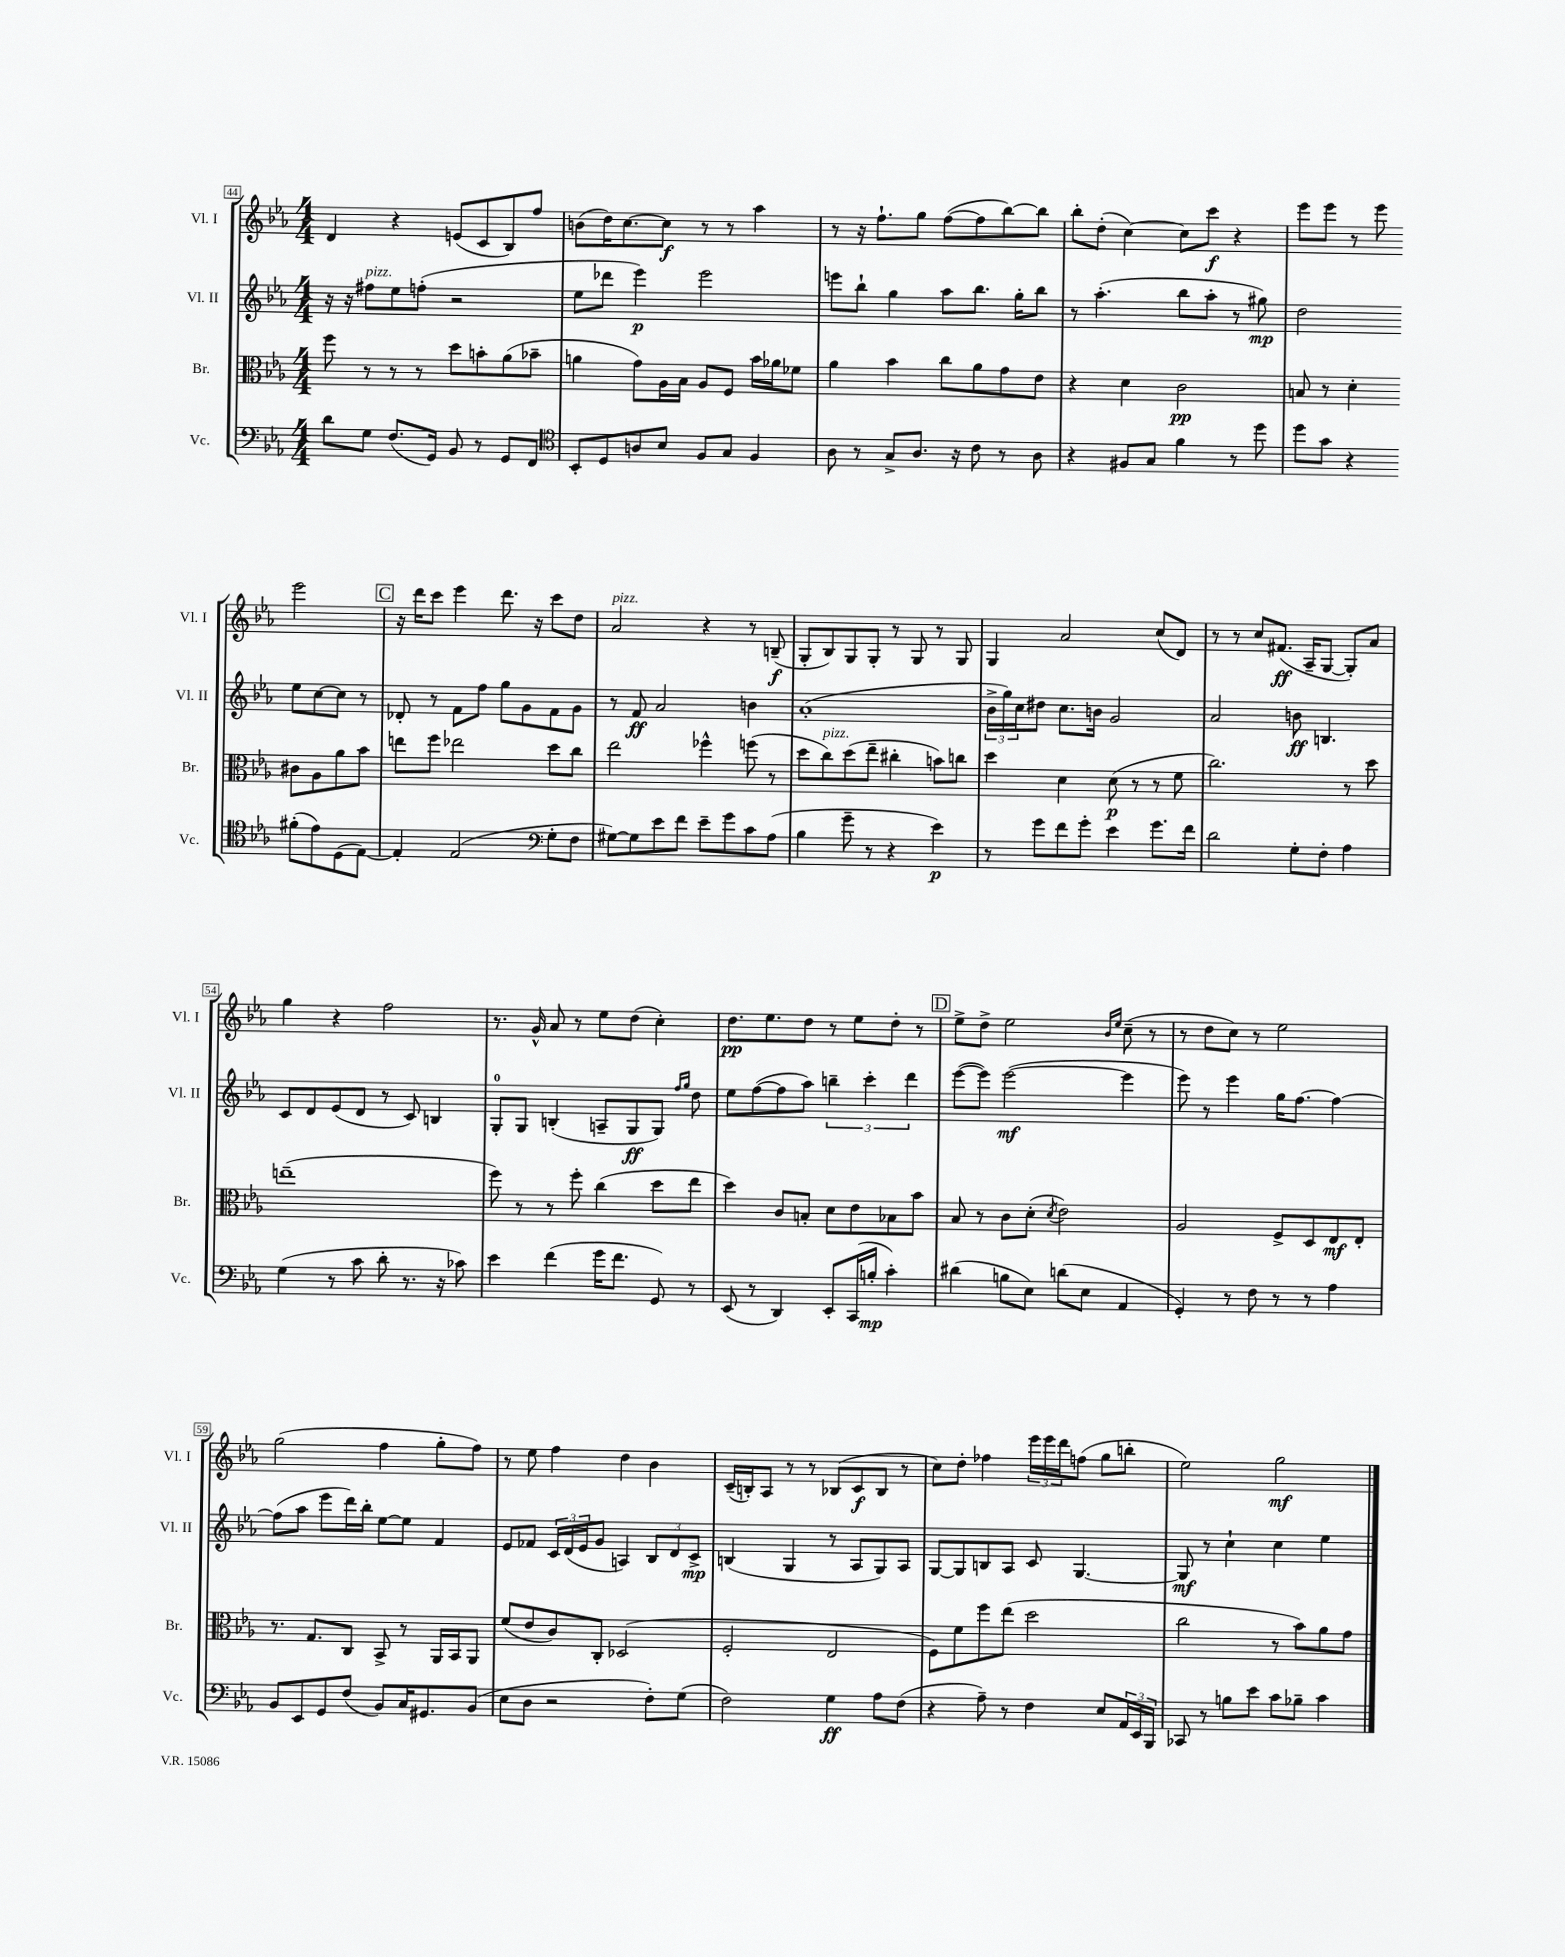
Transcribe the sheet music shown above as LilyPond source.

<<
\new StaffGroup <<
\new Staff = "s0" \with { instrumentName = "Vl. I" shortInstrumentName = "Vl. I" } {
    \clef treble \key ees \major \numericTimeSignature \time 4/4
    d'4 r4 e'8( c'8 bes8) f''8 |
    b'8( d''16) c''8.~ c''8\f r8 r8 aes''4 |
    r8 r16 f''8.-! g''8 f''8~( f''8 bes''8~) bes''8 |
    bes''8-. d''8-.( c''4~) c''8 c'''8\f r4 |
    ees'''8 ees'''8 r8 ees'''8 ees'''2 |
    \mark \markup { \box "C" } r16 d'''16 c'''8 ees'''4 d'''8. r16 c'''8 d''8 |
    aes'2^\markup { \italic "pizz." } r4 r8 b8--\f( |
    g8-. bes8) g8 g8-. r8 g8 r8 g8 |
    g4 aes'2 c''8( d'8) |
    r8 r8 c''8 fis'8.\ff( aes16-- g8~ g8-.) aes'8 |
    g''4 r4 f''2 |
    r8. g'16-^ aes'8 r8 ees''8 d''8( c''4-.) |
    d''8.\pp ees''8. d''8 r8 ees''8 d''8-. r8 |
    \mark \markup { \box "D" } ees''8-> d''8-> ees''2 \grace { bes'16 ees''16 } c''8--( r8 |
    r8 d''8 c''8) r8 ees''2 |
    g''2( f''4 g''8-. f''8) |
    r8 ees''8 f''4 d''4 bes'4 |
    c'16--( b16-.) aes8 r8 r8 bes8( c'8\f bes8 r8 |
    c''8) d''8-. fes''4 \tuplet 3/2 { ees'''16 ees'''16 d'''16 } f''8( g''8 b''8-. |
    ees''2) g''2\mf \bar "|." |
}
\new Staff = "s1" \with { instrumentName = "Vl. II" shortInstrumentName = "Vl. II" } {
    \clef treble \key ees \major \numericTimeSignature \time 4/4
    r16 r16 fis''8^\markup { \italic "pizz." } ees''8 f''8-.( r2 |
    ees''8 des'''8 ees'''4\p) ees'''2 |
    e'''8 bes''8-! g''4 aes''8 bes''8. g''16-. bes''8 |
    r8 aes''4.-.( bes''8 aes''8-. r8 gis''8\mp) |
    d''2 ees''8 c''8~ c''8 r8 |
    \mark \markup { \box "C" } des'8-. r8 f'8 f''8 g''8 g'8 f'8 g'8 |
    r8 f'8\ff aes'2 b'4 |
    aes'1-.( |
    \tuplet 3/2 { bes'16-> g''16) c''16 } dis''8 c''8. b'16 g'2 |
    aes'2 b'8\ff b4. |
    c'8 d'8 ees'8( d'8 r8 c'8) b4 |
    g8-0-. g8 b4-.( a8-- g8\ff g8) \grace { f''16 g''16 } d''8 |
    ees''8 f''8~( f''8 aes''8) \tuplet 3/2 { b''4-- c'''4-. d'''4 } |
    \mark \markup { \box "D" } ees'''8~( ees'''8) ees'''2~\mf( ees'''4 |
    ees'''8) r8 ees'''4 g''16 f''8.~ f''4~ |
    f''8( aes''8 ees'''8 d'''16) bes''16-. ees''8~ ees''8 f'4 |
    ees'8 fes'8 \tuplet 3/2 { c'16 d'16( ees'16 } g'8 a4) \tuplet 3/2 { bes8 d'8 c'8->\mp } |
    b4( g4 r8 aes8 g8) aes8 |
    g8~ g8 b8 aes8 c'8 g4.~ |
    g8\mf r8 c''4-! c''4 ees''4 \bar "|." |
}
\new Staff = "s2" \with { instrumentName = "Br." shortInstrumentName = "Br." } {
    \clef alto \key ees \major \numericTimeSignature \time 4/4
    f''8 r8 r8 r8 d''8 b'8-. aes'8( bes'8-- |
    a'4 g'8) aes16 bes16 aes8 f8 bes'16 aes'16 fes'8 |
    aes'4 bes'4 c''8 aes'8 g'8 ees'8 |
    r4 d'4 c'2\pp |
    b8 r8 d'4-. cis'8 aes8 aes'8 bes'8 |
    \mark \markup { \box "C" } e''8 f''8 ees''2 d''8 c''8 |
    ees''2 fes''4-^ f''8( r8 |
    d''8 c''8^\markup { \italic "pizz." }) d''8( ees''8-- cis''4-. b'8) c''8 |
    d''4 d'4 d'8\p( r8 r8 f'8 |
    c''2.) r8 d''8 |
    e''1--( |
    f''8) r8 r8 f''8-. c''4( d''8 ees''8 |
    d''4) c'8 b8-. d'8 ees'8 bes8 bes'8 |
    \mark \markup { \box "D" } bes8 r8 c'8 d'8-.( \acciaccatura { d'8 } ees'2) |
    aes2 f8-> d8 ees8\mf ees8-. |
    r8. g8. c8 bes,8-> r8 aes,16 bes,16 aes,8 |
    f'8( ees'8 c'8) c8-. des2( |
    f2-. ees2 |
    f8) f'8 f''8 ees''8( d''2 |
    c''2 r8 bes'8) aes'8 g'8 \bar "|." |
}
\new Staff = "s3" \with { instrumentName = "Vc." shortInstrumentName = "Vc." } {
    \clef bass \key ees \major \numericTimeSignature \time 4/4
    d'8 g8 f8.( g,16) bes,8 r8 g,8 f,8 |
    \clef tenor bes,8-. d8 a8 bes8 f8 g8 f4 |
    aes8 r8 g8-> aes8. r16 c'8 r8 aes8 |
    r4 fis8 g8 f'4 r8 d''8 |
    d''8 g'8 r4 fis'8-.( ees'8) d8( ees8~) |
    \mark \markup { \box "C" } ees4-. ees2( \clef bass g8-. f8 |
    gis8~) gis8 ees'8 f'8 ees'8-- g'8 c'8 aes8( |
    bes4 g'8-- r8 r4 ees'4\p) |
    r8 g'8 f'8 g'8-. ees'4 g'8. f'16 |
    d'2 g8-. f8-. aes4 |
    g4( r8 c'8 d'8-. r8. r16 ces'8) |
    ees'4 f'4( g'16 f'8. g,8) r8 |
    ees,8( r8 d,4) ees,8-. c,16( b16-.\mp c'4-.) |
    \mark \markup { \box "D" } dis'4( b8 ees8) d'8( ees8 aes,4 |
    g,4-.) r8 f8 r8 r8 aes4 |
    bes,8 ees,8 g,8 f8( bes,8) c16 gis,8. bes,8( |
    ees8 d8 r2 f8-.) g8( |
    f2) g4\ff aes8 f8( |
    r4 aes8--) r8 f4 ees8 \tuplet 3/2 { aes,16 ees,16 bes,,16 } |
    ces,8 r8 b8 ees'8 c'8 bes8-- c'4 \bar "|." |
}
>>
>>
\layout { \context { \Score currentBarNumber = #44 \override BarNumber.stencil = #(make-stencil-boxer 0.1 0.3 ly:text-interface::print) } }
